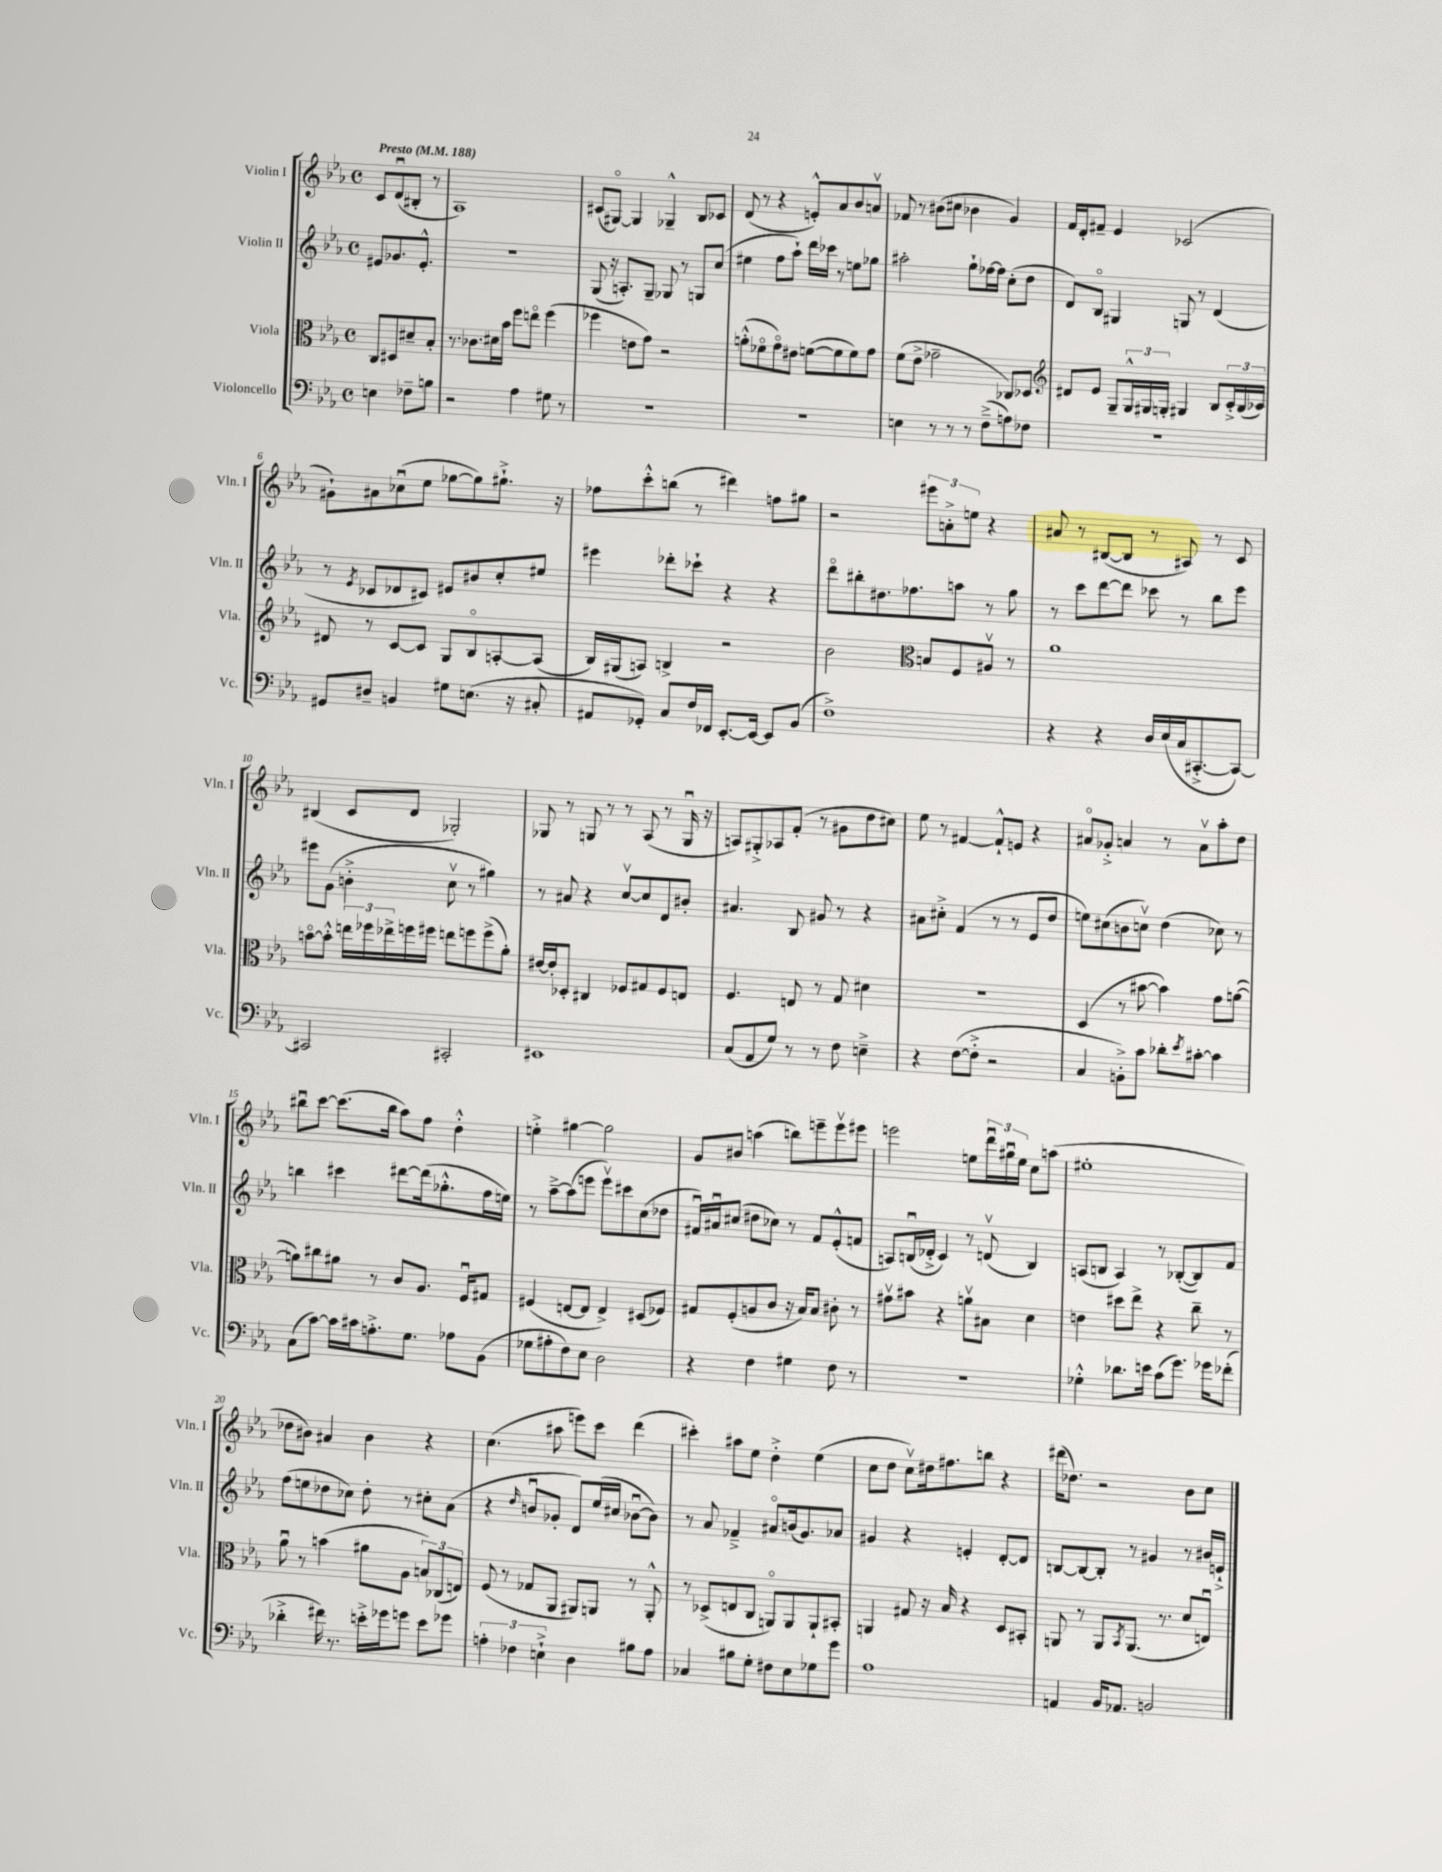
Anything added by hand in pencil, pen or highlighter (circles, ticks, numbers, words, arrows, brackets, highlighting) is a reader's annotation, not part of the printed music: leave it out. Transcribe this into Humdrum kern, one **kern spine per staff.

**kern	**kern	**kern	**kern
*part4	*part3	*part2	*part1
*staff4	*staff3	*staff2	*staff1
*I"Violoncello	*I"Viola	*I"Violin II	*I"Violin I
*I'Vc.	*I'Vla.	*I'Vln. II	*I'Vln. I
*clefF4	*clefC3	*clefG2	*clefG2
*k[b-e-a-]	*k[b-e-a-]	*k[b-e-a-]	*k[b-e-a-]
*M4/4	*M4/4	*M4/4	*M4/4
*met(c)	*met(c)	*met(c)	*met(c)
*MM188	*MM188	*MM188	*MM188
=	=	=	=
!	!	!	!LO:TX:a:B:t=Presto
4En\	8C/L	8e#X/L	8c/L
.	8D#X/	8.g-X/	(8du/
8F-X~\L	8d#X~/	.	8B#X'/J
.	.	8.e#'^^/J	.
8Bn\J	8B-'/J	.	8r
=1	=1	=1	=1
2r	8.r	1r	1A-)
.	8.c-X\L	.	.
.	16d#X\L	.	.
.	16b-\JJ	.	.
4A-\	8ff\L	.	.
.	8een\J	.	.
8G#X\	(4ff\	.	.
8r	.	.	.
=2	=2	=2	=2
1r	4ff-X\	(8G/	(8c#X/L
.	.	16r	[8G#X/J)
.	.	8.An'/L)	.
.	8en\L	.	4G#/]
.	8g\J)	8G~/J	.
.	2r	8G-X/	4G-X~^^/
.	.	8r	.
.	.	8Gn/L	8B-/L
.	.	(8cc/J	8c-X/J
=3	=3	=3	=3
1r	(8an'^^\L	4ee#X\	(8d/
.	8f-X\	.	8r
.	8g\)	8ff\L	4r
.	8e#X\J	8aa-`\J)	.
.	([8fn\L	16ddd\LL	8en'^^/L)
.	.	16ccc-X\JJ	.
.	8f\]	8r	8a-/
.	8f\)	8een\L	8b-/
.	8g\J	8gg-X\J	8anv/J
=4	=4	=4	=4
4En\	(8f\L	2aa#X'\	8f-X/
.	8e-^\J	.	8r
8r	2g-X~\	.	(8b#X\L
8r	.	.	8cc#X\J
8r	.	8gg`\L	4b-X\
(8F~^\L	.	[16ff-X\L	.
.	.	16ff-\JJ]	.
8An\)	8C-X/L)	(8cc'\L	4g/)
8F-X\J	8D-X/J	8dd\J	.
=5	=5	=5	=5
*	*clefG2	*	*
1r	8d#X/L	8d/L)	16f/LL
.	.	.	16d'/J
.	8e-/J	8B-/J	8f#X~/J
.	8G~/L	4G#X/	4e-/
.	24G^^/L	.	.
.	24G#X/	.	.
.	24Gn'/JJ	.	.
.	4G#X/	8Gn/	(2c-X/
.	.	8r	.
.	8B-/L	(4d/	.
.	24c'^/L	.	.
.	(24B-/	.	.
.	24c-X/JJ)	.	.
!!LO:LB:g=z
=6	=6	=6	=6
8GG#X/L	8d#X/	8r	8g#X`\L)
.	.	8qe-/	.
8D#X~/J	8r	8c-X/L	8a#X\
4BBn/	[8c/L	8d-X/	(8cc-Xu\
.	8c/J]	8c#X/J)	8ee-\J
8G#X\L	8G/L	8e#X/L	[8gg-X\L
(8.En\J	8B-/	8b#X/	8gg-\])
.	[8An'/	8cc'/	8.gg#X`^\J
16r	.	.	.
8C#X'/	(8A/J]	8ee#X/J	.
.	.	.	16r
=7	=7	=7	=7
8AA#X/L	16B-/LL)	4eee#X\	8ff-X\L
.	(16G#X/J	.	.
8GG-X'/J)	8An/J)	.	8ccc'^^\
8C/L	4Bn^/	8ddd-X'\L	(8bbn\J
16F/L	.	8ccc-X`\J	8r
16FF-X/JJ	.	.	.
[8.EE-'/L	2r	4r	4ddd#X\)
16EE-/Jk_	.	.	.
8EE-/L]	.	4r	8ffn\L
(8BB-/J	.	.	8gg#X\J
=8	=8	=8	=8
1F^)	2b-\	8ddd\L	2r
.	.	8bb#X'\	.
.	.	8.dd#X\	.
.	.	8.ff-X\	.
*	*clefC3	*	*
.	8Bn/L	.	12eee#X\L
.	.	.	12an'^\
.	8F/	8aan\J	.
.	.	.	12een\J
.	8A#Xv/J	8r	4r
.	8r	8gg\	.
=9	=9	=9	=9
4r	1a-	8r	8a#X/
.	.	8ccc\L	8r
4r	.	[8ddd\	([8B#X/L
.	.	8ddd\J]	8B#/J]
16D/LL	.	8ccc-X\	8r
(16E-/	.	.	.
16C/J	.	8r	8A#X/)
[8.CC#X'^/	.	.	.
.	.	8bb-\L	8r
8CC#/J_)	.	8eee-\J	8c/
!!LO:LB:g=z
=10	=10	=10	=10
2CC#X/]	[8bn\L	8eee#X\L	(4B#X/
.	8b'^^\J]	(8g\J	.
.	24een\LL	4bn'^\	8c/L
.	24ff-X\	.	.
.	24ee-X^\	.	.
.	16ffn\	.	8d/J
.	16ff#X\JJ	.	.
2CC#X'/	8een\L	8ccv\	2G-X'/)
.	8ffn\	8r	.
.	(8ff^\	4gg#X\)	.
.	8a-'\J)	.	.
=11	=11	=11	=11
1EE#X	[16e#X/LL	8r	8G-X/
.	16e#'/J]	.	.
.	8D-X'/J	8a#X/	8r
.	4C#X/	4r	8Gn/
.	.	.	8r
.	8F-X/L	[8ccv/L	8r
.	8G#X/	8cc/]	(8A-/
.	8F-/	8d/	8r
.	8En/J	8b#X'/J	16Gu/
.	.	.	16r
=12	=12	=12	=12
(8C/L	4.F/	4.a#X/	8An/L)
8AA-/	.	.	8G#X'^/
8G/J)	.	.	8A-X/
8r	8En/	8B-/	(8f'/J
8r	8r	8g#X/	8r
8F\	8G/	8r	8g#X\L
4En~^\	4d#X\	4r	8dd\
.	.	.	8cc#X\J)
=13	=13	=13	=13
4r	1r	8a#X\L	8ee-\
.	.	8cc#X'^\J	8r
([8F\L	.	(4f/	[4f#X/
8F'^\J]	.	.	.
2r	.	8r	8f#`^^/L]
.	.	8r	8en/J
.	.	8e-/L	4r
.	.	8dd/J	.
=14	=14	=14	=14
4C/	(4D/	8een\L)	8a#X/L
.	.	(8cc#X\	8g-X'^/J
8BBn'^\L)	8r	8bn\	4an/
8c\J	[8b#X\	8ccnv\J)	.
8d-X'\L	4b#\])	(4dd\	8r
8qe-/	.	.	.
[8c#X'\J	.	.	8av\L
4c#\]	8g\L	8cc-X\)	8aa-'\
.	([8an\J	8r	8dd\J
!!LO:LB:g=z
=15	=15	=15	=15
(8C\L	8an\L])	4bbn\	8bb#Xu\L
[8c\J)	8cc#X\	.	[8ccc\J
16c\LL]	8a#X\J	4ccc#X\	(8.ccc\L]
16c#X\J	.	.	.
8.An'^\	8r	.	.
.	.	.	16bb#\Jk
.	8c/L	[8ddd#X\L	8aa-\L)
8.G\J	.	.	.
.	8.A-/J	(16ddd#\k]	8ff\J
.	.	8.gg-X'^^\	.
8A-X\L	.	.	4dd'^^\
.	16Fu/KL	.	.
(8BB-\J	8G#X/J	16ff\L	.
.	.	16een\JJ)	.
=16	=16	=16	=16
8G-X\L	(4F#X/	8r	4een'^\
8A#X'\	.	[8aa-~^\L	.
8F\)	[8En/L	(8aa-\]	[4gg#X\
8E-\J	8E/J]	8eeen\J	.
2D\	4E^/)	8eeev\L)	2gg#\]
.	.	8ccc#X\	.
.	(8D#X/L	(8cc\	.
.	8F-X/J)	8dd-X\J	.
=17	=17	=17	=17
4r	8G#X/L	16f#Xu/LL)	8g/L
.	.	16a#Xu/J	.
.	(8F'/	(8cc#X/J	8b#X/J
4F\	8An/	8dd#X\L	(4aan\
.	8c/J	8cc-X\J)	.
4G#X\	16r	8r	8bbn\L)
.	16B-/KL)	.	.
.	8B-/J	8f#/L	8eeen~\
8F\	8c#X'\	(8e-'^^/	8eeev\
8r	8r	8fn/J	8eee#X\J
=18	=18	=18	=18
1r	8g#Xv\L	8An/L)	2eeen\
.	8b#X\J	(16Bnu/L	.
.	.	16d-X'^/JJ	.
.	4r	4c/)	.
.	8anv\L	8r	8een\L
.	8B#X\J	(8dnv/	24dddu\L
.	.	.	24gg#Xu\
.	.	.	24ee\JJ
.	4d\	4B/)	8cc\L
.	.	.	(8aan\J
=19	=19	=19	=19
4G-X'^^\	4en\	(8An/L	1ee#X'
.	.	8Bn/J	.
8.d-X\L	8dd#X\L	4A/)	.
.	8ee-^\J	.	.
16en\Jk	.	.	.
(8c\L	4r	8r	.
8.g\J)	.	([8B-X'/L	.
.	8cc~\	8B-/])	.
16g-X\KL	.	.	.
(8f-X'\J	8r	8f/J	.
!!LO:LB:g=z
=20	=20	=20	=20
4d-X'^\	8a-u\	(8ff\L	8dd-X\L
.	8r	8een\	8b#X\J)
16f#X\)	(4bn\	8dd-X\	4a#X/
8.r	.	.	.
.	.	8cc-X\J)	.
16en'^\LL	8a#X\L	8dd-'\	4b#\
16g-X\J	.	.	.
8gn\J	8A-\J	8r	.
8e\L	12Bn/L)	8cc#X'\L	4r
.	(12C-X/	.	.
8g-X\J	.	(8a-\J	.
.	12En/J)	.	.
=21	=21	=21	=21
6An'\	(8F/	4r	(4.cc\
.	8r	.	.
6F-X\	.	.	.
.	.	16qqdd/	.
.	8G-X/L	8bnu/L	.
6En`^\	.	.	.
.	8AA-/J	8g-X'/J	8aa#X\
4D\	8AA#X/L)	8d/L)	8eeen\L)
.	8AAn/J	(16ee-/L	8ccc\J
.	.	16cc#X/JJ	.
8B#X\L	8r	[8b-Xu\L	(4ddd\
8A\J	8AA'^^/	8b-\J])	.
=22	=22	=22	=22
4C-X/	8r	8r	4ccc#X'\)
.	(8D-X^/L	8a-/	.
8B#X\L	8En/	4f-X~^/	8aa#X\L
8G'\J	8C/J	.	8ee-\J
8F#X\L	8AAn/L)	8a#X/L	4dd'^\
8E-\	8AA/	(16bn/k	.
.	.	8.g/)	.
8G-X\	8AA`/	.	(4ee-\
8g\J	8BB#X'/J	8a-X/J	.
=23	=23	=23	=23
1A-	4AAn/	4g#X/	8cc\L
.	.	.	8dd\J
.	8G#X/	4r	8ccv\L)
.	16r	.	16dd#X\k
.	16B-/	.	8.ff#X\
.	4r	4en'/	.
.	.	.	8bbn\J
.	8D/L	[8d'/L	4r
.	8BB#X'/J	8d/J]	.
=24	=24	=24	=24
4AAn/	8AAn/	[8Bn/L	(16ddd#X\KL
.	.	.	8.dd-X\J)
.	8r	8B/_	.
16BB-/KL	8AA/L	8B'/J]	2r
8.AA-X/J	.	.	.
.	8qBB-/	.	.
.	(8.AA/J	8r	.
2BBn/	.	4g#X/	.
.	8.r	.	.
.	8d/L	8r	8b-\L
.	8Enu/J)	16b#X/LL	8cc\J
.	.	16en`^/JJ	.
==	==	==	==
*-	*-	*-	*-
